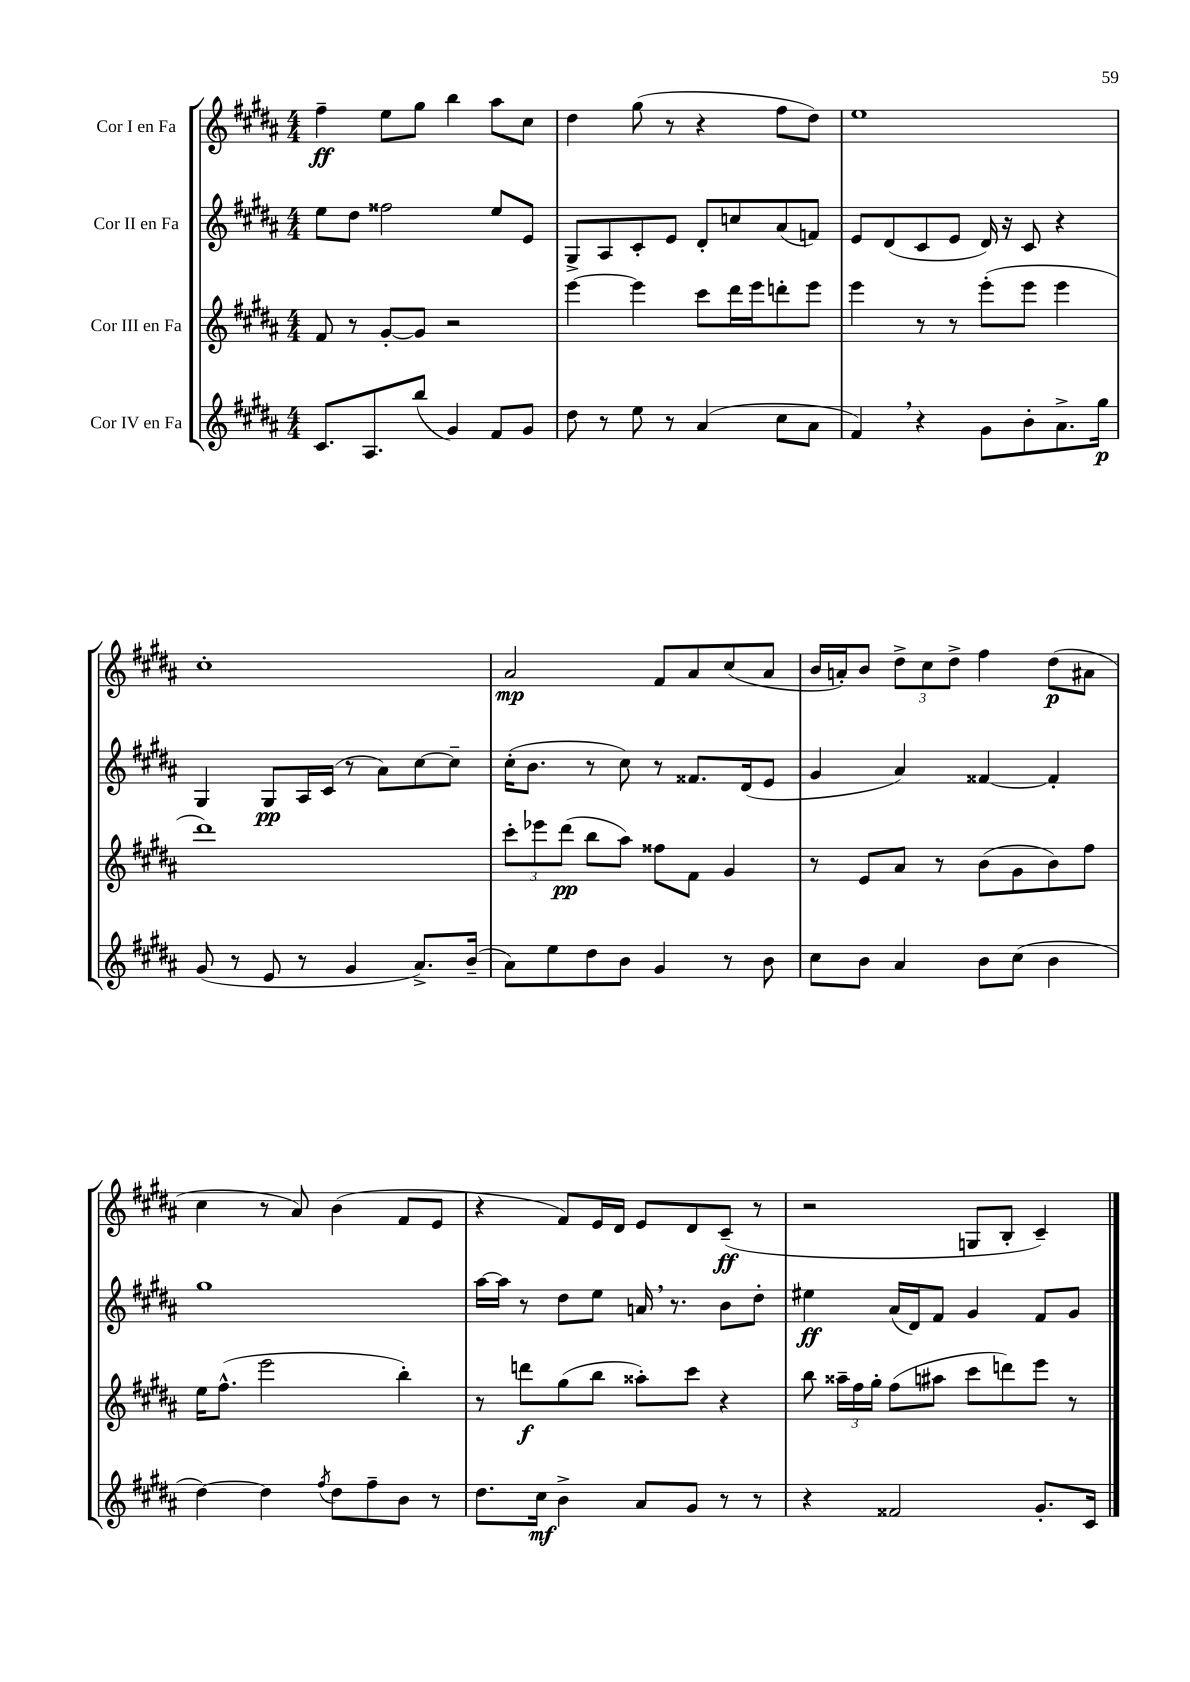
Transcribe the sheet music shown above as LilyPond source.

<<
\new StaffGroup <<
\new Staff = "s0" \with { instrumentName = "Cor I en Fa" } {
    \clef treble \key b \major \numericTimeSignature \time 4/4
    \autoBeamOff fis''4--\ff e''8[ gis''8] b''4 ais''8[ cis''8] |
    dis''4 gis''8( r8 r4 fis''8[ dis''8]) |
    e''1 |
    cis''1-. |
    ais'2\mp fis'8[ ais'8 cis''8( ais'8] |
    b'16[ a'16-.) b'8] \tuplet 3/2 { dis''8[-> cis''8 dis''8]-> } fis''4 dis''8[\p( ais'8] |
    cis''4 r8 ais'8) b'4( fis'8[ e'8] |
    r4 fis'8[) e'16 dis'16] e'8[ dis'8 cis'8]--\ff( r8 |
    r2 g8[ b8]-. cis'4--) \bar "|." |
}
\new Staff = "s1" \with { instrumentName = "Cor II en Fa" } {
    \clef treble \key b \major \numericTimeSignature \time 4/4
    \autoBeamOff e''8[ dis''8] fisis''2 e''8[ e'8] |
    gis8[-> ais8 cis'8-. e'8] dis'8[-. c''8 ais'8( f'8]) |
    e'8[ dis'8( cis'8 e'8] dis'16) r16 cis'8 r4 |
    gis4 gis8[\pp ais16 cis'16]( r8 ais'8[) cis''8~ cis''8]-- |
    cis''16[-.( b'8.] r8 cis''8) r8 fisis'8.[ dis'16( e'8] |
    gis'4 ais'4) fisis'4~ fisis'4-. |
    gis''1 |
    ais''16[~ ais''16] r8 dis''8[ e''8] a'16 \breathe r8. b'8[ dis''8]-. |
    eis''4\ff ais'16[( dis'16) fis'8] gis'4 fis'8[ gis'8] \bar "|." |
}
\new Staff = "s2" \with { instrumentName = "Cor III en Fa" } {
    \clef treble \key b \major \numericTimeSignature \time 4/4
    \autoBeamOff fis'8 r8 gis'8[~-. gis'8] r2 |
    e'''4~ e'''4 cis'''8[ dis'''16 e'''16 d'''8-. e'''8] |
    e'''4 r8 r8 e'''8[-.( e'''8] e'''4 |
    dis'''1) |
    \tuplet 3/2 { cis'''8[-. ees'''8 dis'''8]\pp( } b''8[ ais''8]) fisis''8[ fis'8] gis'4 |
    r8 e'8[ ais'8] r8 b'8[( gis'8 b'8) fis''8] |
    e''16[ fis''8.]-^( e'''2 b''4-.) |
    r8 d'''8[\f gis''8( b''8] aisis''8[-.) cis'''8] r4 |
    b''8 \tuplet 3/2 { aisis''16[-- fis''16 gis''16]-. } fis''8[( ais''8] cis'''8[ d'''8) e'''8] r8 \bar "|." |
}
\new Staff = "s3" \with { instrumentName = "Cor IV en Fa" } {
    \clef treble \key b \major \numericTimeSignature \time 4/4
    \autoBeamOff cis'8.[ ais8. b''8]( gis'4) fis'8[ gis'8] |
    dis''8 r8 e''8 r8 ais'4( cis''8[ ais'8] |
    fis'4) \breathe r4 gis'8[ b'8-. ais'8.-> gis''16]\p |
    gis'8( r8 e'8 r8 gis'4 ais'8.[->) b'16]--( |
    ais'8[) e''8 dis''8 b'8] gis'4 r8 b'8 |
    cis''8[ b'8] ais'4 b'8[ cis''8]( b'4 |
    dis''4~) dis''4 \acciaccatura { fis''8 } dis''8[ fis''8-- b'8] r8 |
    dis''8.[ cis''16]\mf b'4-> ais'8[ gis'8] r8 r8 |
    r4 fisis'2 gis'8.[-. cis'16] \bar "|." |
}
>>
>>
\layout { \context { \Score \remove "Bar_number_engraver" } }
